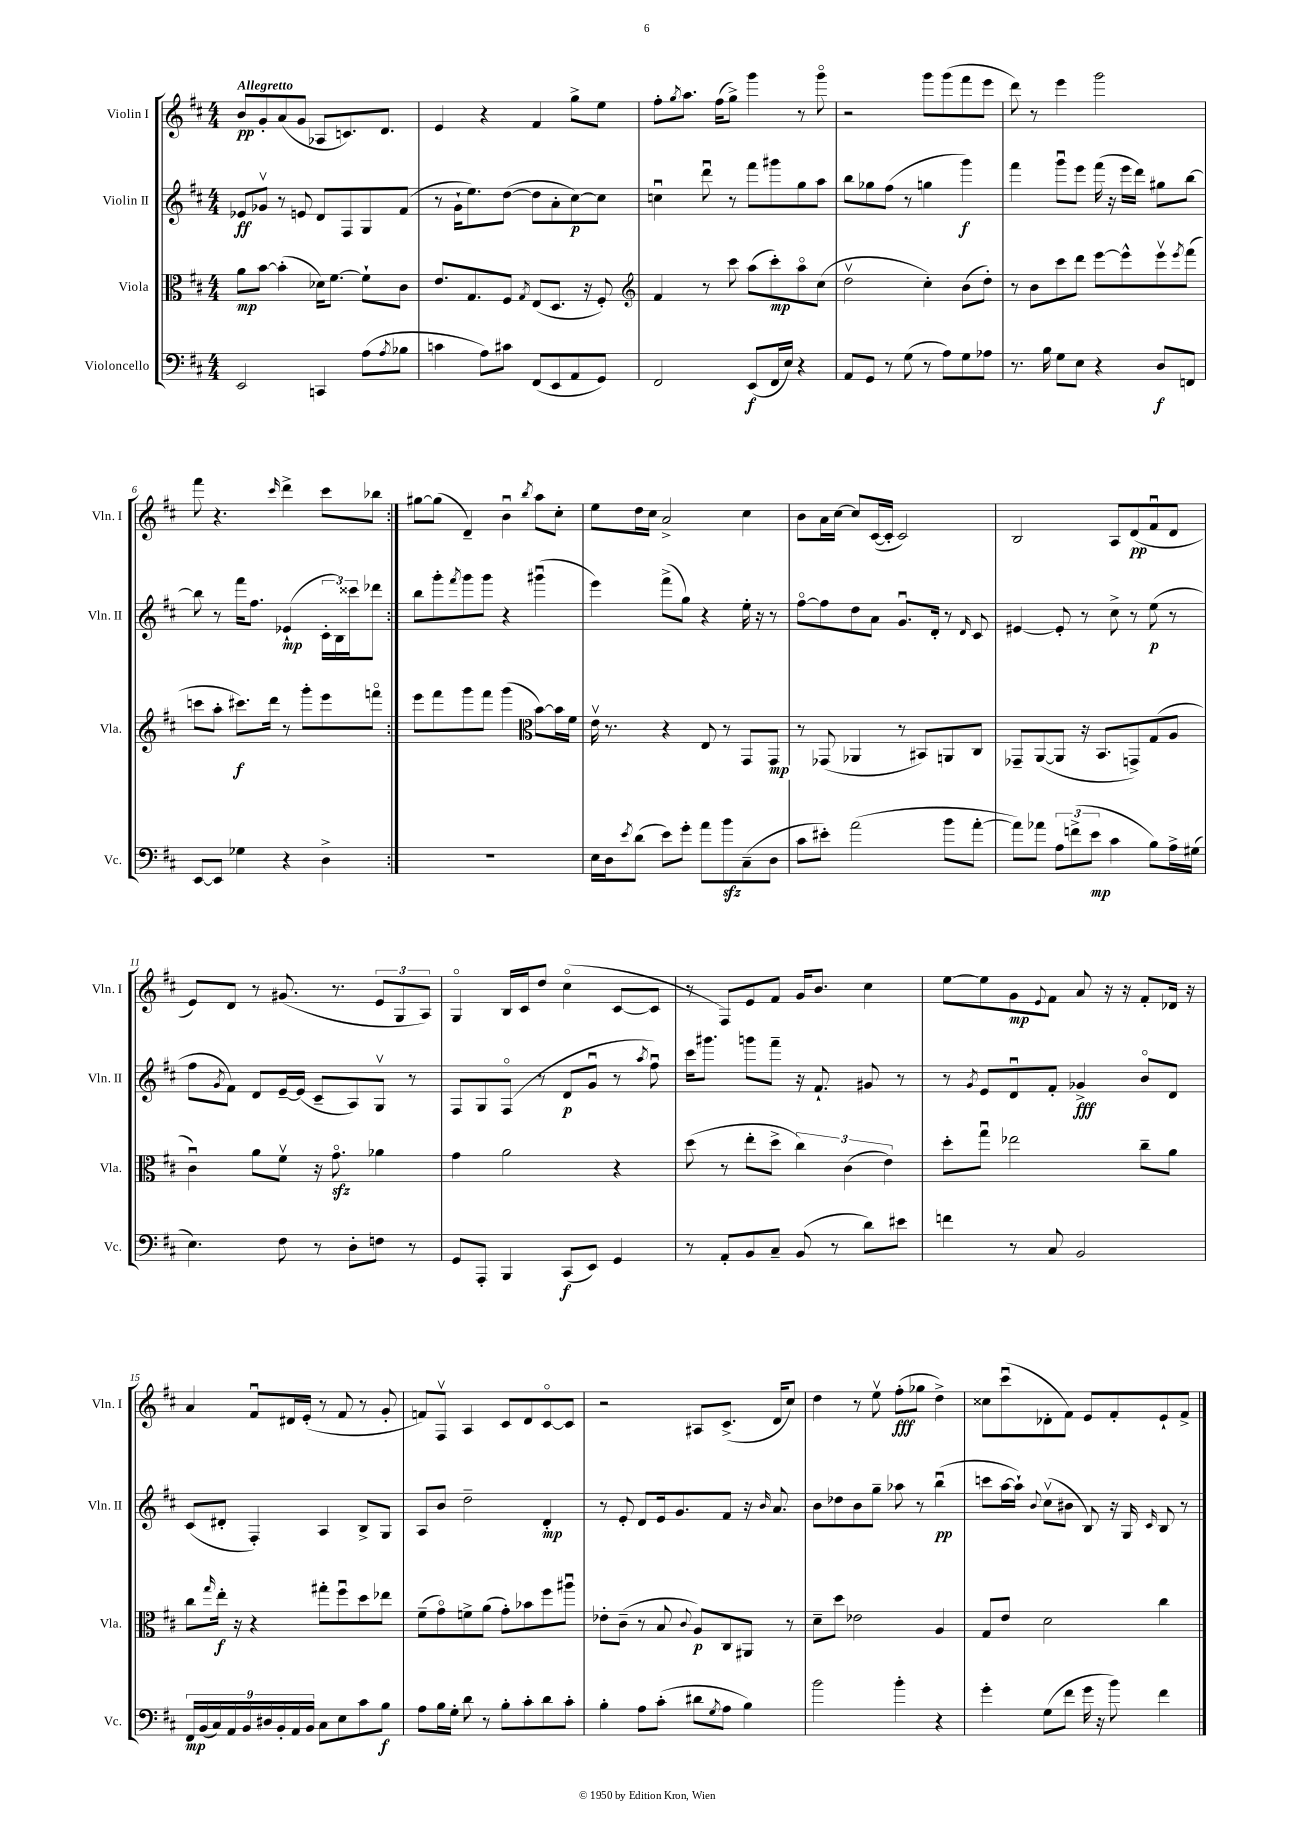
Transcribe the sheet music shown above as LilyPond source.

<<
\new StaffGroup <<
\new Staff = "s0" \with { instrumentName = "Violin I" shortInstrumentName = "Vln. I" } {
    \clef treble \key d \major \numericTimeSignature \time 4/4 \tempo "Allegretto"
    \repeat volta 2 { b'8\pp g'8-. a'8( g'8 aes8 c'8.) d'8. |
    e'4 r4 fis'4 g''8-> e''8 |
    fis''8-. \acciaccatura { g''8 } a''8. fis''16( g''8->) g'''4 r8 g'''8\flageolet |
    r2 g'''8 g'''8( fis'''8 e'''8 |
    d'''8) r8 e'''4 g'''2 |
    fis'''8 r4. \grace { cis'''16 } d'''4-> cis'''8 bes''8 | }
    gis''8~ gis''8( d'4--) b'4\downbow \acciaccatura { b''8 } a''8 cis''8-. |
    e''8 d''16 cis''16 a'2-> cis''4 |
    b'8 a'16 cis''16~ cis''8 cis'16~( cis'16-. cis'2) |
    b2 a8 d'8\pp( fis'8\downbow d'8 |
    e'8) d'8 r8 gis'8.( r8. \tuplet 3/2 { e'8 g8 a8) } |
    g4\flageolet b16 cis'16 d''8 cis''4\flageolet( cis'8~ cis'8 |
    r8 fis8) e'8 fis'8 g'16 b'8. cis''4 |
    e''8~ e''8 g'8\mp \appoggiatura { e'8 } fis'8 a'8 r16 r16 fis'8-. des'16 r16 |
    a'4 fis'8\downbow dis'16 e'16-.( r8 fis'8 r8 g'8-. |
    f'8) fis8\upbow a4 cis'8 d'8 cis'8~\flageolet cis'8 |
    r2 ais8 cis'8.->( d'16 cis''8) |
    d''4 r8 e''8\upbow fis''8-.\fff( ges''8 d''4->) |
    cisis''8 cis'''8\downbow( des'8-. fis'8) e'8 fis'8-. e'8-! fis'8-> \bar "|." |
}
\new Staff = "s1" \with { instrumentName = "Violin II" shortInstrumentName = "Vln. II" } {
    \clef treble \key d \major \numericTimeSignature \time 4/4
    \repeat volta 2 { ees'8\ff ges'8\upbow r8 e'8 d'8 fis8 g8 fis'8( |
    r8 g'16-! e''8.) d''8~( d''8 a'8-. cis''8~\p) cis''8 |
    c''4\downbow d'''8\downbow r8 fis'''8 gis'''8 g''8 a''8 |
    b''8 ges''8 fis''8( r8 g''4 g'''4\f) |
    fis'''4 g'''8\downbow e'''8 fis'''16( r16 e'''16 d'''16) gis''8 b''8~ |
    b''8 r8 fis'''16 fis''8. ees'4-!\mp( \tuplet 3/2 { cis'16-. b16) cisis'''16 } des'''8 | }
    b''8 g'''8-. \acciaccatura { fis'''8 } g'''8 g'''8 r4 gis'''4\downbow( |
    e'''4) fis'''8->( g''8) r4 e''16-. r16 r8 |
    fis''8~\flageolet fis''8 d''8 a'8 g'8.\downbow d'16-. r8 \grace { d'16 } cis'8 |
    eis'4~ eis'8-. r8 cis''8-> r8 e''8\p( r8 |
    fis''8 \acciaccatura { g'8 } fis'8) d'8 e'16~-- e'16( cis'8-- a8) g8\upbow r8 |
    fis8 g8 fis8\flageolet( r8 d'8\p g'8\downbow r8 \acciaccatura { a''8 } fis''8\downbow) |
    cis'''16 gis'''8. g'''8 fis'''8-- r16 fis'8.-! gis'8 r8 |
    r8 \acciaccatura { g'8 } e'8 d'8\downbow fis'8-. ges'4->\fff b'8\flageolet d'8 |
    cis'8( dis'8-. fis4-.) a4 b8-> g8 |
    a8 b'8 d''2-- d'4-.\mp |
    r8 e'8-. d'8 e'16 g'8. fis'8 r16 \grace { b'16 } a'8. |
    b'8 des''8 b'8 g''8-- aes''8 r8 b''4\downbow\pp( |
    c'''8 a''16~ a''16-!) \appoggiatura { b'8 } cis''8\upbow( bis'8 b8) r16 g16 \grace { cis'16 } b8 r8 \bar "|." |
}
\new Staff = "s2" \with { instrumentName = "Viola" shortInstrumentName = "Vla." } {
    \clef alto \key d \major \numericTimeSignature \time 4/4
    \repeat volta 2 { a'8\mp b'8~ b'4-.( des'16) fis'8.~ fis'8-! cis'8 |
    e'8. g8. fis8 \acciaccatura { g8 } e8( d8. r16 fis8-.) |
    \clef treble fis'4 r8 cis'''8 a''8( cis'''8-.\mp) a''8\flageolet cis''8( |
    d''2\upbow cis''4-.) b'8( d''8-.) |
    r8 b'8 cis'''8 d'''8 e'''8~ e'''8-^ e'''8\upbow \acciaccatura { e'''8 } fis'''8( |
    c'''8 a''8-. cis'''8.\f) d'''16 r8 g'''8-. e'''8 f'''8\flageolet | }
    e'''8 fis'''8 g'''8 fis'''8 g'''4( \clef alto b'8~) b'16 fis'16 |
    e'16\upbow r8. r4 e8 r8 g,8 g,8\mp |
    r8 ges,8( aes,4 r8 bis,8) a,8 cis8 |
    ges,8-- a,8~( a,8 r16 b,8. g,8->) g8( a8 |
    cis'4\downbow) a'8 fis'8\upbow r16 g'8.\flageolet\sfz aes'4 |
    g'4 a'2 r4 |
    d''8( r8 e''8-. d''8-> \tuplet 3/2 { cis''4) cis'4( e'4) } |
    d''8-. g''8\downbow ees''2 cis''8-- a'8 |
    cis''8 \grace { g''16 } e''16-.\f r16 r4 gis''8-. fis''8\downbow d''8 ees''8 |
    fis'8--( g'8\flageolet) f'8-> a'8( g'8-.) bes'8 fis''8 ais''8\downbow |
    ees'8-. cis'8--( r8 b8 \appoggiatura { cis'8 } a8\p) cis8 ais,8 r8 |
    d'8-- d''8 ees'2 a4 |
    g8 e'8 d'2 cis''4 \bar "|." |
}
\new Staff = "s3" \with { instrumentName = "Violoncello" shortInstrumentName = "Vc." } {
    \clef bass \key d \major \numericTimeSignature \time 4/4
    \repeat volta 2 { e,2 c,4 a8( \acciaccatura { a8 } bes8 |
    c'4 a8) cis'8 fis,8( e,8 a,8 g,8) |
    fis,2 e,8\f( fis,16 e16) r4 |
    a,8 g,8 r8 g8( r8 a8) g8 aes8 |
    r8. b16 g8 e8 r4 d8\f f,8 |
    e,8~ e,8 ges4 r4 d4-> | }
    R1 |
    e16 d16 \acciaccatura { e'8 } d'8( e'8) g'8-. a'8 b'8\sfz cis8--( d8 |
    cis'8 eis'8-.) a'2( b'8 a'8~-. |
    a'8) aes'8 \tuplet 3/2 { a8 f'8->( e'8\mp } cis'4 b8) a16-> gis16( |
    e4.) fis8 r8 d8-. f8 r8 |
    g,8 a,,8-. b,,4 cis,8\f( e,8) g,4 |
    r8 a,8-. b,8 cis8-- b,8( r8 d'8) eis'8 |
    f'4 r8 cis8 b,2 |
    \tuplet 9/8 { fis,16\mp b,16( cis16) a,16 b,16 dis16 b,16-. a,16 b,16 } cis8 e8 cis'8 b8\f |
    a8 b16 g16-. d'8 r8 b8-. cis'8-. d'8 cis'8-. |
    b4-. a8 cis'8-.( dis'8 \acciaccatura { g8 } a8 b4) |
    b'2 b'4-. r4 |
    g'4-. g8( fis'8 g'16 r16 b'8) fis'4 \bar "|." |
}
>>
>>
